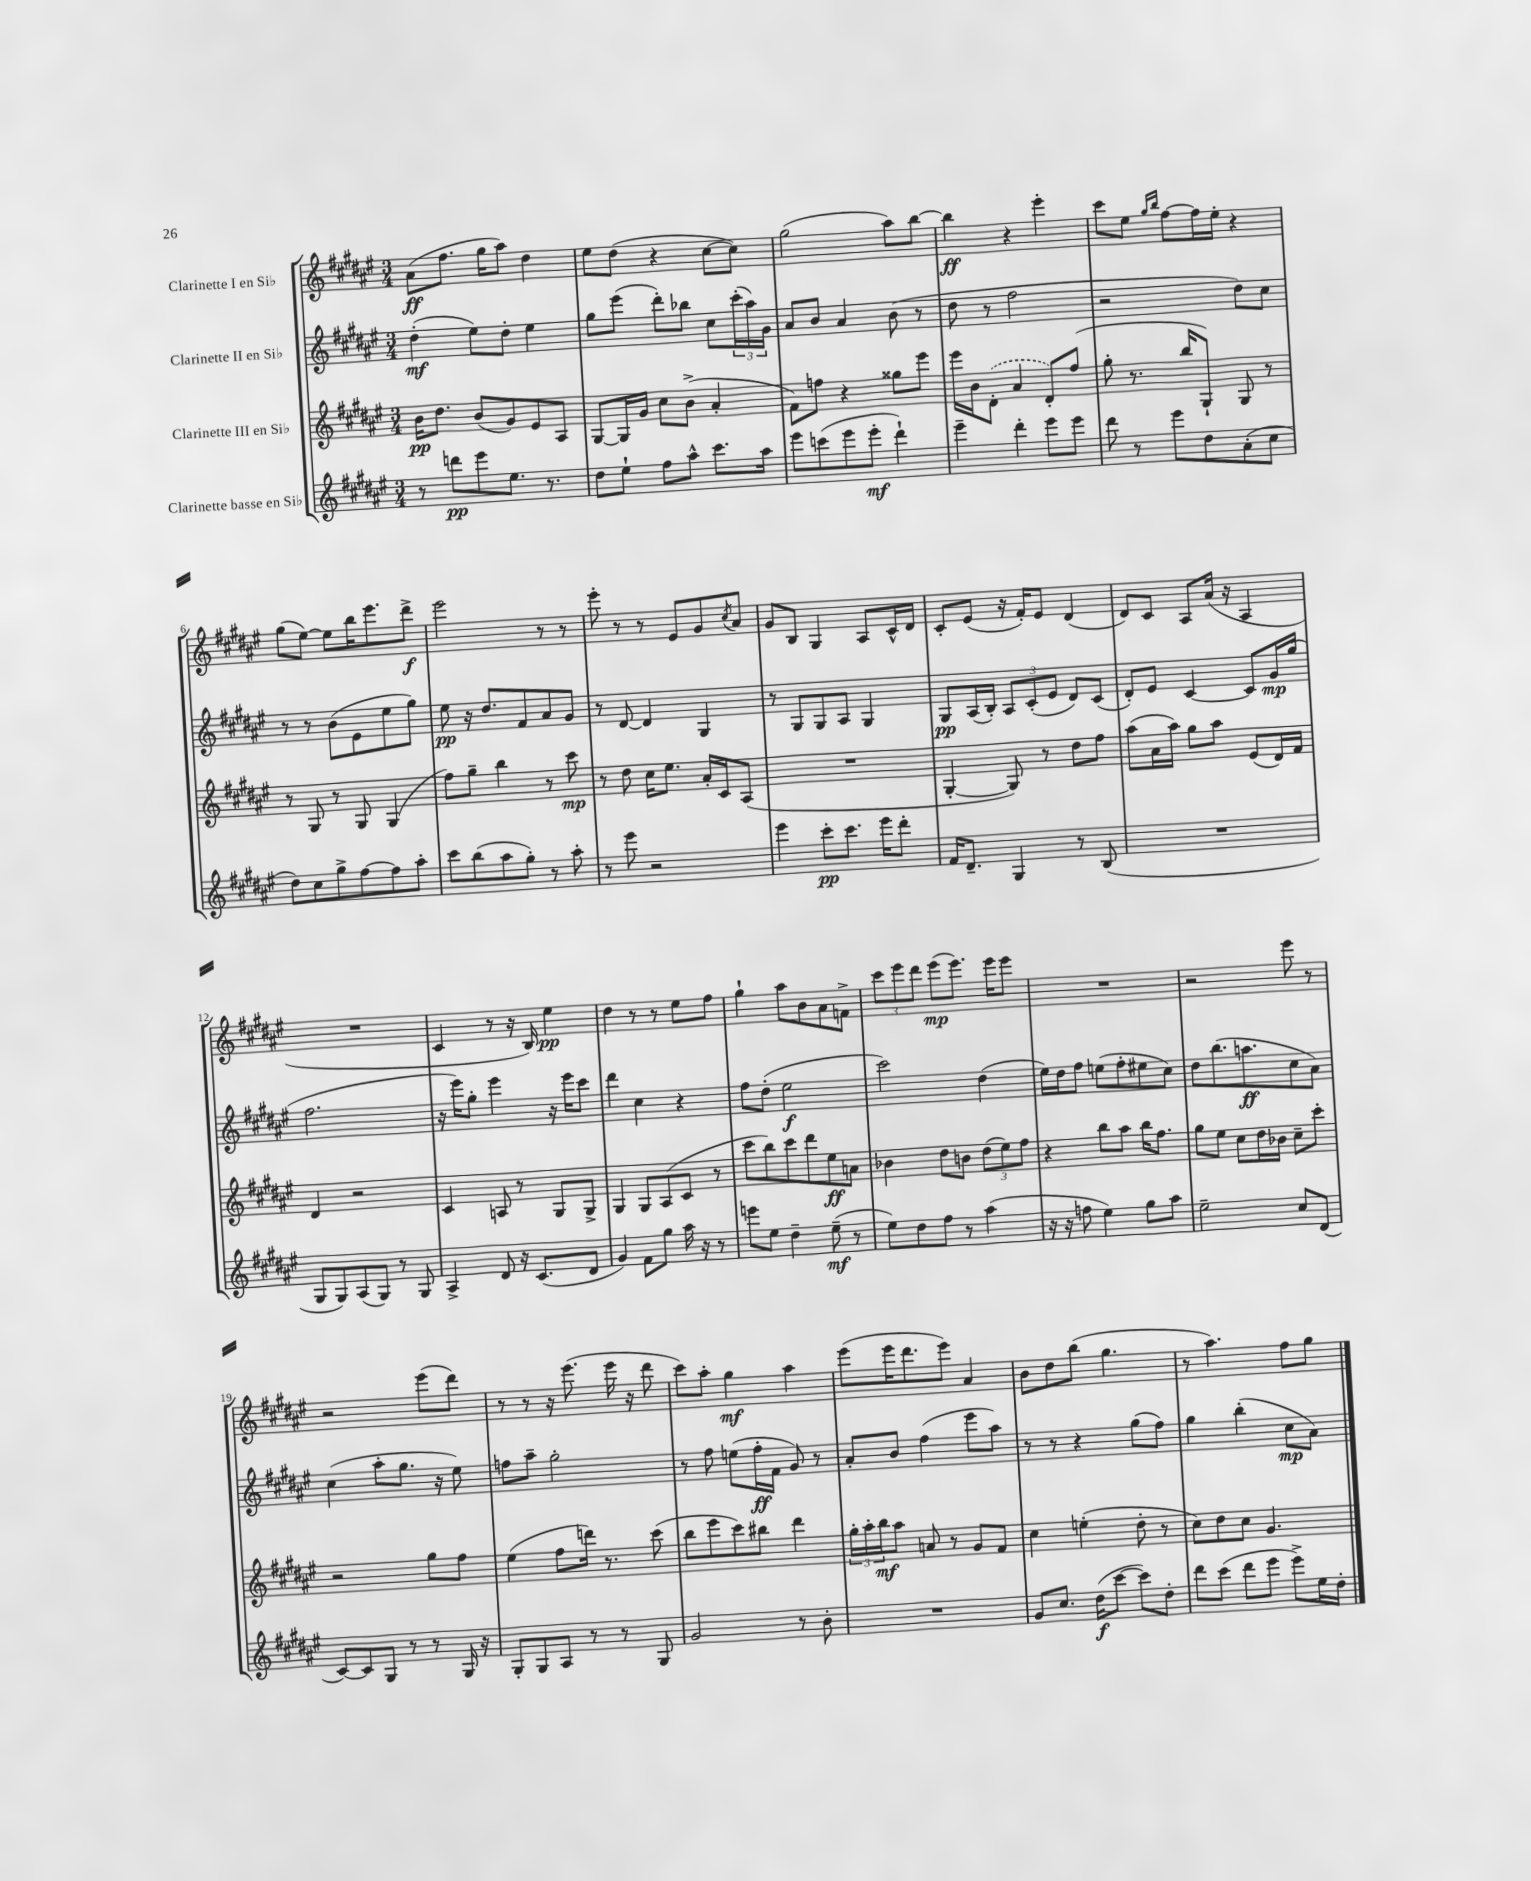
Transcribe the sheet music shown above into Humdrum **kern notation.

**kern	**kern	**kern	**kern
*staff4	*staff3	*staff2	*staff1
*clefG2	*clefG2	*clefG2	*clefG2
*k[f#c#g#d#a#e#]	*k[f#c#g#d#a#e#]	*k[f#c#g#d#a#e#]	*k[f#c#g#d#a#e#]
*M3/4	*M3/4	*M3/4	*M3/4
8r	16b	(4dd#'	(8a#
.	8.dd#	.	.
8ddd	.	.	8.ff#
8eee#	(8b	8ee#)	.
.	.	.	16gg#
8.ee#	8g#)	8dd#'	8aa#)
.	8e#	4ee#	4dd#
8.r	.	.	.
.	8A#	.	.
=	=	=	=
8dd#	[8G#	8gg#	8ee#
8ee#`	16G#]	(8eee#	(8dd#
.	16g#	.	.
8ff#	8cc#	8ddd#')	4r
8aa#^^	(8b^	8bb-	.
8.ccc#	4a#'	8cc#	[8cc#
.	.	(24ccc#'	8cc#])
.	.	24aa#)	.
16aa#	.	.	.
.	.	24g#	.
=	=	=	=
8eee#	8f#)	8a#	(2gg#
(8ccc	8ff	8b	.
8eee#	4r	4a#	.
8eee#'	.	.	.
4ddd#`)	8gg##	(8b	8aa#)
.	8eee#	8r	[8bb
=	=	=	=
4eee#~	16eee#	8dd#	4bb]
.	16b	.	.
.	(8d#'	8r	.
4ddd#'	4a#	2ff#	4r
8eee#	8d#')	.	4eee#'
8eee#	(8ff#	.	.
=	=	=	=
8ddd#	8gg#'	2r	8ccc#
8r	8.r	.	8ee#
.	.	.	16qqgg#
.	.	.	16qqbb
8eee#	.	.	[8ff#
.	16bb	.	.
8dd#	8G#`)	.	16ff#]
.	.	.	16ee#'
(8a#'	8G#	8dd#)	4r
8cc#	8r	8cc#	.
=	=	=	=
8dd#)	8r	8r	(8gg#
8cc#	8G#	8r	[8ee#)
8gg#^	8r	(8b	8ee#]
[8ff#	8G#	8e#	16bb
.	.	.	8.eee#
8ff#]	(4G#	8ee#	.
8aa#'	.	8gg#)	8ddd#^
=	=	=	=
8ccc#	8ff#)	8ee#	2eee#
(8bb	8gg#~	16r	.
.	.	8.dd#	.
8aa#	4bb	.	.
8gg#')	.	8f#	.
8r	8r	8a#	8r
8aa#'	8ccc#	8g#	8r
=	=	=	=
8r	8r	8r	8eee#'
8eee#	8dd#	[8d#	8r
2r	16cc#	4d#]	8r
.	8.ee#	.	.
.	.	.	8e#
.	16a#'	4G#	8g#
.	16c#	.	.
.	.	.	8qcc#
.	(8A#	.	8a#
=	=	=	=
4eee#	2.r	8r	8g#
.	.	8G#	8B
8ccc#'	.	8G#	4G#
8.ccc#	.	8A#	.
.	.	4G#	8A#
16eee#	.	.	.
8ddd#'	.	.	16c#^^
.	.	.	16d#
=	=	=	=
16f#	[4G#'	8G#	8c#'
8.d#~	.	.	.
.	.	(16A#	(8e#
.	.	16B')	.
4G#	8G#])	12A#	16r
.	.	.	16f#')
.	.	(12c#'	.
.	8r	.	8e#
.	.	12e#	.
8r	8dd#	8d#)	(4d#
(8B	8ff#	(8c#	.
=	=	=	=
2.r	(8aa#	8d#')	8d#)
.	16a#	8e#	8c#
.	16aa#)	.	.
.	8gg#	[4c#	8A#
.	8aa#	.	(16a#
.	.	.	16r
.	(8e#	8c#]	4A#
.	16d#)	16g#	.
.	16f#	(16gg#	.
=	=	=	=
8G#	4d#	2.ff#	2.r
8G#)	.	.	.
(8A#	2r	.	.
8G#)	.	.	.
8r	.	.	.
8G#	.	.	.
=	=	=	=
4A#^	4c#	16r	4c#
.	.	16eee#)	.
.	.	8gg#'	.
8d#	8A	4eee#	8r
16r	8r	.	16r
(8.c#	.	.	16B)
.	8G#	16r	4ee#
.	.	16eee#	.
8d#	8G#^	8ccc#	.
=	=	=	=
4g#)	4G#	4ddd#	4dd#
8f#	8G#	4cc#	8r
8gg#	(8A#	.	8r
16aa#	8c#	4r	8ee#
16r	.	.	.
8r	8r	.	8ff#
=	=	=	=
8eee	8ccc#	8ff#	4gg#`
8ee#	8bb)	(8dd#'	.
4dd#~	8ccc#	2ee#	8aa#
.	8ddd#	.	8b
(8ee#~	8ee#	.	8a#
8r	8a	.	8f^
=	=	=	=
8ee#)	4b-	2ccc#)	12ccc#
.	.	.	12eee#
8dd#	.	.	.
.	.	.	12ddd#
8ff#	8dd#	.	(8eee#
8r	8b	.	8.eee#)
(4aa#	(12dd#	(4dd#	.
.	.	.	16eee#
.	12ee#)	.	.
.	.	.	8eee#
.	12ff#	.	.
=	=	=	=
16r	4r	16ee#)	2.r
16r	.	16dd#	.
8ff	.	8ff#	.
4ee#)	8bb	(8ee	.
.	8aa#	8ff#'	.
8gg#	16bb	8ee#	.
.	8.ff#	.	.
8aa#	.	8cc#)	.
=	=	=	=
2ee#~	8gg#	8dd#	2r
.	8ee#	(8.bb	.
.	8cc#	.	.
.	.	8.aa	.
.	16dd#	.	.
.	16b-	.	.
8cc#	8cc#~	8cc#	8eee#
(8d#	8ccc#'	8a#)	8r
=	=	=	=
[8c#)	2r	(4cc#	2r
8c#]	.	.	.
8G#	.	8aa#'	.
8r	.	8.gg#	.
8r	8gg#	.	(8eee#
.	.	16r	.
16G#	8ff#	8ee#)	8ddd#)
16r	.	.	.
=	=	=	=
8G#'	(4ee#	8ff	8r
8G#	.	8aa#~	8r
8A#	8ff#	2gg#'	16r
.	.	.	(8.eee#
8r	16ddd)	.	.
.	8.r	.	.
8r	.	.	16eee#
.	.	.	16r
8G#	(8ccc#	.	8ddd#
=	=	=	=
2g#	8bb	8r	8ccc#)
.	8eee#	8ff#	8aa#'
.	8ccc#)	(8ee	4gg#
.	8bb#	16ff#'	.
.	.	16f#	.
8r	4ddd#	8g#)	4aa#
8b'	.	8r	.
=	=	=	=
2.r	24gg#'	8a#'	(8eee#
.	24aa#'	.	.
.	24bb	.	.
.	8aa#	8b	16eee#
.	.	.	8.ddd#
.	8a	(4ff#	.
.	8r	.	8eee#)
.	8g#	8eee#	4a#
.	8f#	8aa#)	.
=	=	=	=
8g#	4cc#	8r	8b
8.cc#	.	8r	8dd#
.	(4ee'	4r	(8bb
(16dd#	.	.	.
[8ccc#	.	.	4.gg#
8ccc#])	8dd#'	(8gg#	.
8dd#'	8r	8ff#)	.
=	=	=	=
8ddd#	8cc#)	4gg#	8r
(8ccc#	8dd#	.	4.aa#)
8ddd#	8cc#	(4bb'	.
8eee#	4.g#	.	.
8eee#^)	.	8cc#	8ff#
16ee#	.	8a#)	8gg#
16dd#'	.	.	.
==	==	==	==
*-	*-	*-	*-
